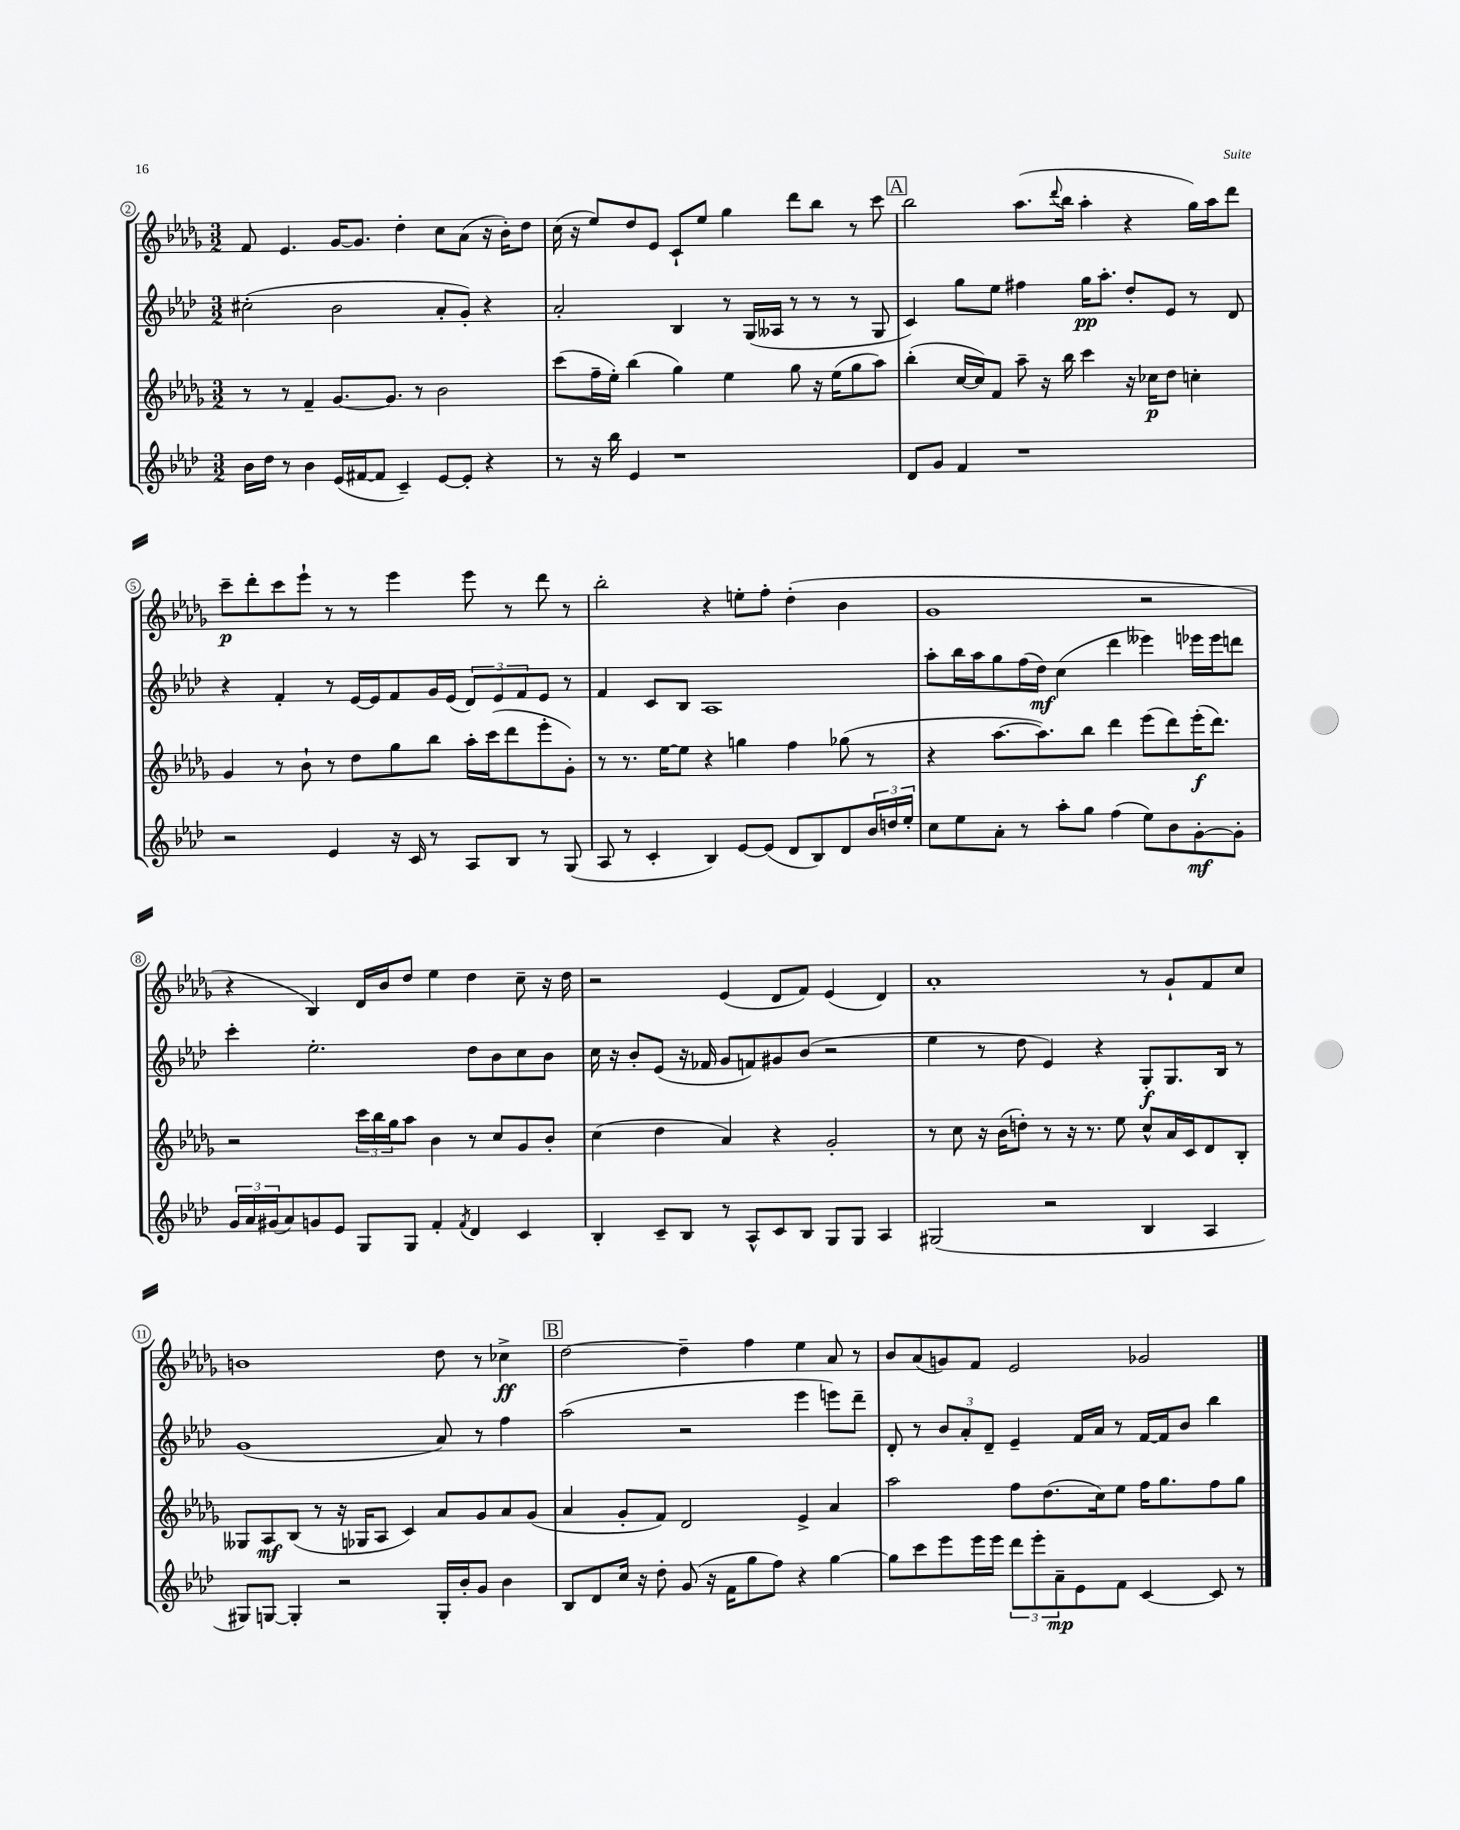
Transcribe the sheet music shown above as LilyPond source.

<<
\new StaffGroup <<
\new Staff = "s0" {
    \clef treble \key des \major \numericTimeSignature \time 3/2
    f'8 ees'4. ges'16~ ges'8. des''4-. c''8 aes'8( r16 bes'16-.) des''8 |
    c''16( r16 ees''8) des''8 ees'8 c'8-! ees''8 ges''4 des'''8 bes''8 r8 c'''8 |
    \mark \markup { \box "A" } bes''2 aes''8.( \appoggiatura { des'''8 } bes''16 aes''4-. r4 ges''16) aes''16 des'''8 |
    c'''8--\p des'''8-. c'''8 ees'''8-! r8 r8 ees'''4 ees'''8 r8 des'''8 r8 |
    bes''2-. r4 e''8-. f''8-. des''4-.( bes'4 |
    ges'1 r2 |
    r4 bes4) des'16 bes'16 des''8 ees''4 des''4 c''8-- r16 des''16 |
    r2 ees'4( des'8 f'8) ees'4( des'4) |
    aes'1-. r8 ges'8-! f'8 c''8 |
    b'1 des''8 r8 ces''4->\ff |
    \mark \markup { \box "B" } des''2~ des''4-- f''4 ees''4 aes'8 r8 |
    bes'8 aes'8( g'8) f'8 ees'2 ges'2 \bar "|." |
}
\new Staff = "s1" {
    \clef treble \key aes \major \numericTimeSignature \time 3/2
    cis''2-.( bes'2 aes'8-. g'8-.) r4 |
    aes'2-. bes4 r8 g16( aeses16 r8 r8 r8 g8 |
    \mark \markup { \box "A" } c'4) g''8 ees''8 fis''4 g''16\pp aes''8.-. des''8-. ees'8 r8 des'8 |
    r4 f'4-. r8 ees'16~ ees'16 f'8 g'16 ees'16( \tuplet 3/2 { des'8) ees'8 f'8 } ees'8 r8 |
    f'4 c'8 bes8 aes1 |
    aes''8-. bes''16 aes''16 g''8 f''16( des''16\mf) c''4( des'''4 eeses'''4) ees'''16 ees'''16 d'''8 |
    c'''4-. ees''2.-. des''8 bes'8 c''8 bes'8 |
    c''16 r16 bes'8-. ees'8( r16 fes'16 g'8 f'8) gis'8 bes'8( r2 |
    ees''4 r8 des''8 ees'4) r4 g8-.\f g8. bes16 r8 |
    g'1( aes'8) r8 f''4 |
    \mark \markup { \box "B" } aes''2( r2 ees'''4 e'''8) des'''8-- |
    des'8-. r8 \tuplet 3/2 { bes'8 aes'8-. des'8-- } ees'4-- f'16 aes'16 r8 f'16~ f'16 bes'8 bes''4 \bar "|." |
}
\new Staff = "s2" {
    \clef treble \key des \major \numericTimeSignature \time 3/2
    r8 r8 f'4-- ges'8.~ ges'8. r8 bes'2 |
    c'''8( f''16-- ees''16-.) bes''4( ges''4) ees''4 ges''8 r16 ees''16( ges''8 aes''8) |
    \mark \markup { \box "A" } bes''4-.( c''16~ c''16) f'8 aes''8-- r16 bes''16 c'''4 r16 ces''16\p des''8 c''4-. |
    ges'4 r8 bes'8-! r8 des''8 ges''8 bes''8 aes''16-. c'''16( des'''8 ees'''8-. ges'8-.) |
    r8 r8. ees''16~ ees''8 r4 g''4 f''4 ges''8( r8 |
    r4 aes''8.~ aes''8.) bes''8 des'''4 ees'''8( des'''8) ees'''16-.\f( des'''8.) |
    r2 \tuplet 3/2 { c'''16 bes''16 ges''16 } aes''8 bes'4 r8 c''8 ges'8 bes'8-. |
    c''4( des''4 aes'4) r4 ges'2-. |
    r8 c''8 r16 bes'16( d''8-.) r8 r16 r8. ees''8 c''8-^ aes'16 c'16 des'8 bes8-. |
    geses8 aes8\mf bes8( r8 r16 ges16 aes8 c'4) aes'8 ges'8 aes'8 ges'8( |
    \mark \markup { \box "B" } aes'4 ges'8-. f'8) des'2 ees'4-> aes'4 |
    aes''2 f''8 des''8.( c''16) ees''8 f''16 ges''8. f''8 ges''8 \bar "|." |
}
\new Staff = "s3" {
    \clef treble \key aes \major \numericTimeSignature \time 3/2
    bes'16 des''16 r8 bes'4 ees'16( fis'16~ fis'8 c'4--) ees'8~ ees'8-. r4 |
    r8 r16 bes''16 ees'4 r1 |
    \mark \markup { \box "A" } des'8 g'8 f'4 r1 |
    r2 ees'4 r16 c'16 r8 aes8 bes8 r8 g8( |
    aes8 r8 c'4-. bes4) ees'8~ ees'8( des'8 bes8) des'8 \tuplet 3/2 { bes'16 d''16 ees''16-. } |
    c''8 ees''8 aes'8-. r8 aes''8-. g''8 f''4( ees''8) bes'8 g'8~-.\mf g'8-. |
    \tuplet 3/2 { g'16 aes'16 gis'16( } aes'8) g'8 ees'8 g8 g8 f'4-. \acciaccatura { f'8 } des'4 c'4 |
    bes4-. c'8-- bes8 r8 aes8-^ c'8 bes8 g8 g8 aes4 |
    gis2( r2 bes4 aes4 |
    gis8) g8~ g4-. r2 g16-. bes'16-. g'8 bes'4 |
    \mark \markup { \box "B" } bes8 des'8 c''16 r16 des''8-. g'8( r16 f'16 g''8 f''8) r4 g''4~ |
    g''8 c'''8 ees'''8 ees'''16 ees'''16 \tuplet 3/2 { des'''8 ees'''8-. aes'8--\mp } ees'8 f'8 c'4~ c'8 r8 \bar "|." |
}
>>
>>
\layout { \context { \Score currentBarNumber = #2 \override BarNumber.stencil = #(make-stencil-circler 0.1 0.3 ly:text-interface::print) } }
